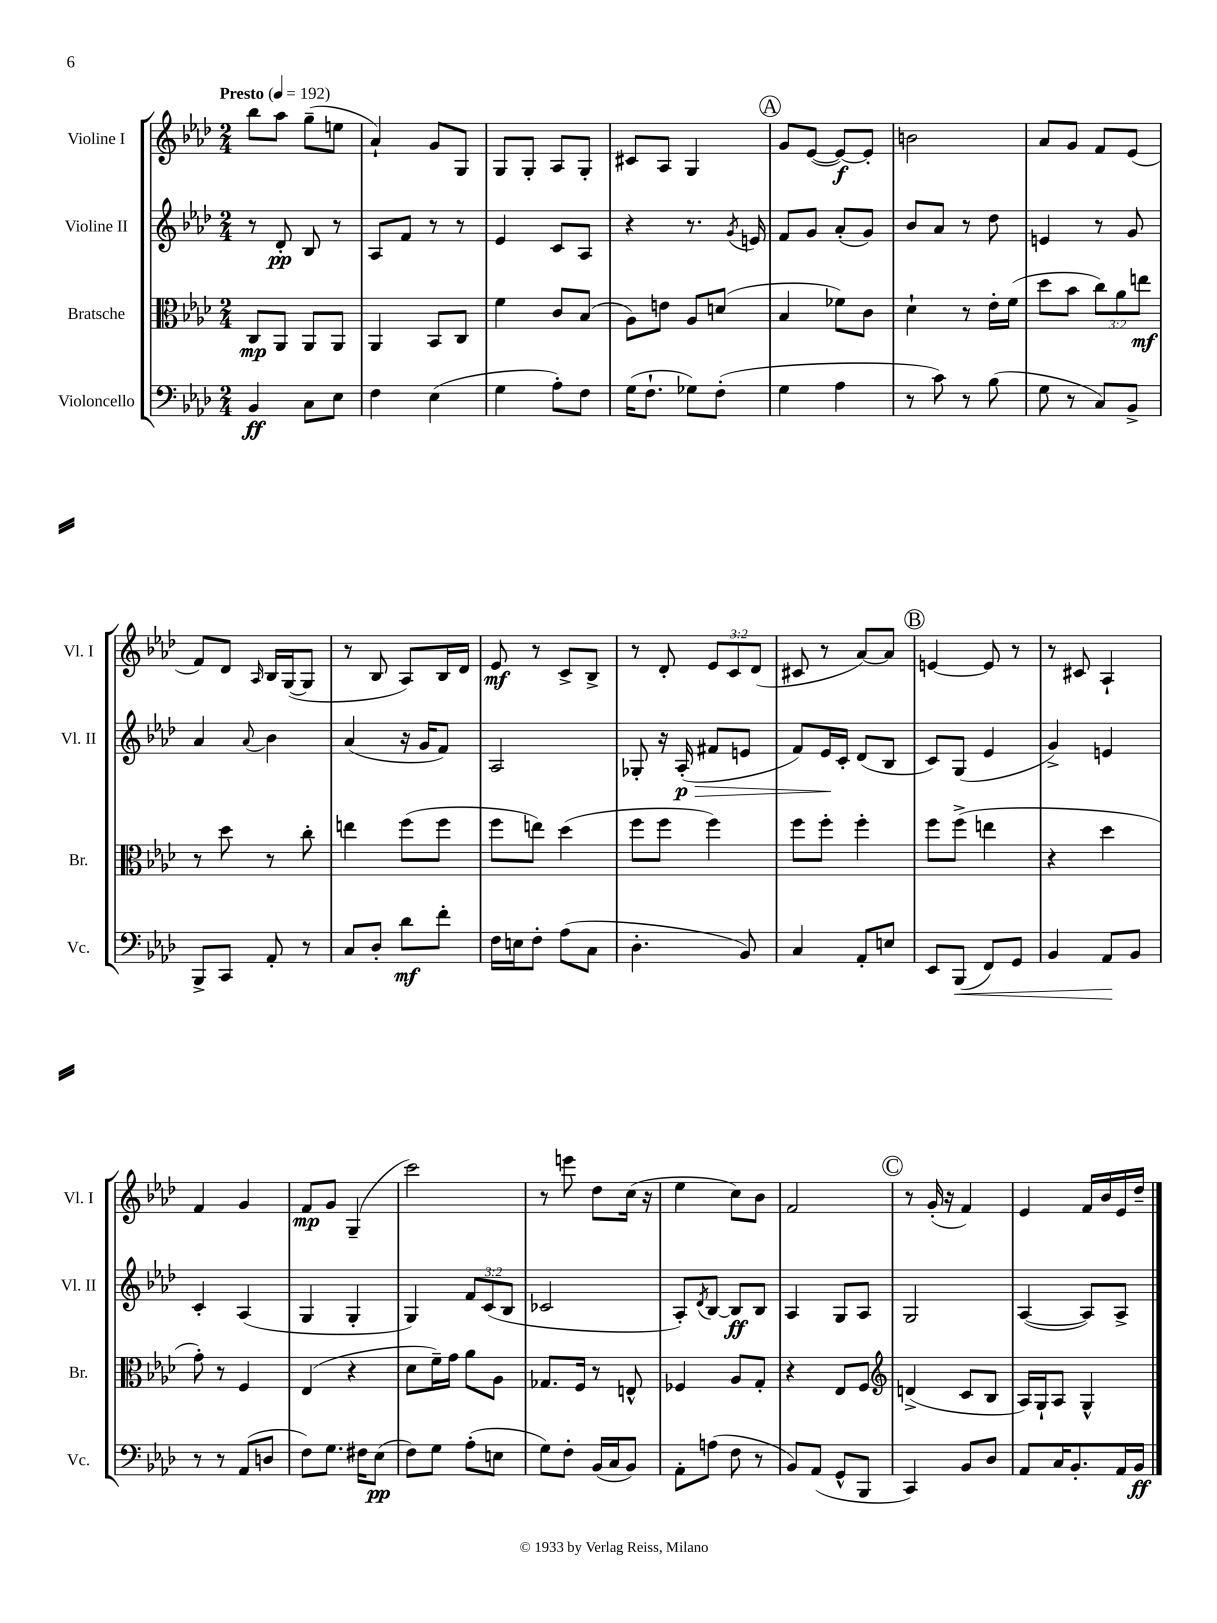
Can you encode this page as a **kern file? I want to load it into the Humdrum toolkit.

**kern	**dynam	**kern	**dynam	**kern	**dynam	**kern	**dynam
*part4	*part4	*part3	*part3	*part2	*part2	*part1	*part1
*staff4	*staff4	*staff3	*staff3	*staff2	*staff2	*staff1	*staff1
*I"Violoncello	*	*I"Bratsche	*	*I"Violine II	*	*I"Violine I	*
*I'Vc.	*	*I'Br.	*	*I'Vl. II	*	*I'Vl. I	*
*clefF4	*	*clefC3	*	*clefG2	*	*clefG2	*
*k[b-e-a-d-]	*	*k[b-e-a-d-]	*	*k[b-e-a-d-]	*	*k[b-e-a-d-]	*
*M2/4	*	*M2/4	*	*M2/4	*	*M2/4	*
*MM192	*	*MM192	*	*MM192	*	*MM192	*
=1	=1	=1	=1	=1	=1	=1	=1
!	!	!	!	!	!	!LO:TX:a:B:t=Presto	!
4BB-/	ff	8C/L	mp	8r	.	8bb-\L	.
.	.	8AA-/J	.	8d-'/	pp	8aa-\J	.
8C\L	.	8AA-/L	.	8B-/	.	(8gg~\L	.
8E-\J	.	8AA-/J	.	8r	.	8een\J	.
=2	=2	=2	=2	=2	=2	=2	=2
4F\	.	4AA-/	.	8A-/L	.	4a-`/)	.
.	.	.	.	8f/J	.	.	.
(4E-\	.	8BB-/L	.	8r	.	8g/L	.
.	.	8C/J	.	8r	.	8G/J	.
=3	=3	=3	=3	=3	=3	=3	=3
4G\	.	4f\	.	4e-/	.	8G/L	.
.	.	.	.	.	.	8G'/J	.
8A-'\L)	.	8c/L	.	8c/L	.	8A-/L	.
8F\J	.	(8B-/J	.	8A-/J	.	8G'/J	.
=4	=4	=4	=4	=4	=4	=4	=4
(16G\KL	.	8A-\L)	.	4r	.	8c#X/L	.
8.F`\J	.	.	.	.	.	.	.
.	.	8en\J	.	.	.	8A-/J	.
8G-X\L)	.	8A-/L	.	8.r	.	4G/	.
(8F'\J	.	(8dn/J	.	.	.	.	.
.	.	.	.	8qg/	.	.	.
.	.	.	.	16en/	.	.	.
!!LO:REH:place=s1:t=A
=5	=5	=5	=5	=5	=5	=5	=5
4G\	.	4B-/	.	8f/L	.	8g/L	.
.	.	.	.	8g/J	.	([8e-/J	.
4A-\	.	8f-X\L)	.	(8a-'/L	.	8e-/L_)	f
.	.	8c\J	.	8g/J)	.	8e-'/J]	.
=6	=6	=6	=6	=6	=6	=6	=6
8r	.	4d-`\	.	8b-/L	.	2bn\	.
8c\)	.	.	.	8a-/J	.	.	.
8r	.	8r	.	8r	.	.	.
(8B-\	.	16e-'\LL	.	8dd-\	.	.	.
.	.	(16f\JJ	.	.	.	.	.
=7	=7	=7	=7	=7	=7	=7	=7
8G\	.	8dd-\L	.	4en/	.	8a-/L	.
8r	.	8b-\J	.	.	.	8g/J	.
8C/L)	.	12cc\L)	.	8r	.	8f/L	.
.	.	12a-\	.	.	.	.	.
8BB-^/J	.	.	.	8g/	.	(8e-/J	.
.	.	12een\J	mf	.	.	.	.
!!LO:LB:g=z
=8	=8	=8	=8	=8	=8	=8	=8
8BBB-^/L	.	8r	.	4a-/	.	8f/L)	.
8CC/J	.	8dd-\	.	.	.	8d-/J	.
.	.	.	.	8qqa-/	.	16qqA-/	.
8AA-'/	.	8r	.	4b-\	.	16B-/LL	.
.	.	.	.	.	.	([16G/J	.
8r	.	8cc'\	.	.	.	8G/J]	.
=9	=9	=9	=9	=9	=9	=9	=9
8C/L	.	4een\	.	(4a-/	.	8r	.
8D-'/J	.	.	.	.	.	8B-/	.
8d-\L	mf	(8ff\L	.	16r	.	8A-/L)	.
.	.	.	.	16g/KL	.	.	.
8f'\J	.	8ff\J	.	8f/J)	.	16B-/L	.
.	.	.	.	.	.	16d-/JJ	.
=10	=10	=10	=10	=10	=10	=10	=10
16F\LL	.	8ff\L	.	2A-/	.	8e-/	mf
16En\J	.	.	.	.	.	.	.
8F'\J	.	8een\J)	.	.	.	8r	.
(8A-\L	.	(4dd-\	.	.	.	8c^/L	.
8C\J	.	.	.	.	.	8B-^/J	.
=11	=11	=11	=11	=11	=11	=11	=11
4.D-'\	.	8ff\L	.	8G-X'/	.	8r	.
.	.	8ff\J	.	16r	.	8d-'/	.
!	!	!	!	!	!LO:HP:b	!	!
.	.	.	.	(16A-'/	> p	.	.
.	.	4ff\)	.	8f#X/L	.	12e-/L	.
.	.	.	.	.	.	12c/	.
8BB-/)	.	.	.	8en/J	.	.	.
.	.	.	.	.	.	(12d-/J	.
=12	=12	=12	=12	=12	=12	=12	=12
4C/	.	8ff\L	.	8f/L)	.	8c#X/	.
.	.	8ff'\J	.	16e-/L	.	8r	.
.	.	.	.	16c'/JJ	]	.	.
8AA-'/L	.	4ff'\	.	(8d-/L	.	[8a-/L)	.
8En/J	.	.	.	8B-/J	.	8a-/J]	.
!!LO:REH:place=s1:t=B
=13	=13	=13	=13	=13	=13	=13	=13
8EE-/L	.	8ff\L	.	8c/L)	.	[4en/	.
!	!LO:HP:b	!	!	!	!	!	!
(8BBB-/J	<	(8ff^\J	.	(8G/J	.	.	.
8FF/L)	.	4een\	.	4e-/	.	8e/]	.
8GG/J	.	.	.	.	.	8r	.
=14	=14	=14	=14	=14	=14	=14	=14
4BB-/	.	4r	.	4g^/)	.	8r	.
.	.	.	.	.	.	8c#X/	.
8AA-/L	.	4dd-\	.	4en/	.	4A-`/	.
8BB-/J	[	.	.	.	.	.	.
!!LO:LB:g=z
=15	=15	=15	=15	=15	=15	=15	=15
8r	.	8g'\)	.	4c'/	.	4f/	.
8r	.	8r	.	.	.	.	.
(8AA-/L	.	4F/	.	(4A-/	.	4g/	.
8Dn/J	.	.	.	.	.	.	.
=16	=16	=16	=16	=16	=16	=16	=16
8F\L)	.	(4E-/	.	4G/	.	8f/L	mp
8.G\J	.	.	.	.	.	8g/J	.
.	.	4r	.	4G'/	.	(4G~/	.
16F#X\KL	.	.	.	.	.	.	.
(8E-\J	pp	.	.	.	.	.	.
=17	=17	=17	=17	=17	=17	=17	=17
8F\L)	.	8d-\L	.	4G/)	.	2ccc\)	.
8G\J	.	16f~\L)	.	.	.	.	.
.	.	16g\JJ	.	.	.	.	.
(8A-'\L	.	8a-\L	.	12f/L	.	.	.
.	.	.	.	(12c/	.	.	.
8En\J	.	8A-\J	.	.	.	.	.
.	.	.	.	12B-/J	.	.	.
=18	=18	=18	=18	=18	=18	=18	=18
8G\L)	.	8.G-X/L	.	2c-X/	.	8r	.
8F'\J	.	.	.	.	.	8eeen\	.
.	.	16F/Jk	.	.	.	.	.
(16BB-/LL	.	8r	.	.	.	8dd-\L	.
16C/J	.	.	.	.	.	.	.
8BB-/J)	.	8En^^/	.	.	.	(16cc\Jk	.
.	.	.	.	.	.	16r	.
=19	=19	=19	=19	=19	=19	=19	=19
8AA-'\L	.	4F-X/	.	8A-'/L)	.	4ee-\	.
.	.	.	.	8qd-/	.	.	.
(8An\J	.	.	.	[8B-/J	.	.	.
8F\	.	8A-/L	.	8B-/L]	ff	8cc\L)	.
8r	.	8G'/J	.	8B-/J	.	8b-\J	.
=20	=20	=20	=20	=20	=20	=20	=20
8BB-/L)	.	4r	.	4A-/	.	2f/	.
(8AA-/J	.	.	.	.	.	.	.
8GG^^/L	.	8E-/L	.	8G/L	.	.	.
8BBB-/J	.	8F/J	.	8A-/J	.	.	.
!!LO:REH:place=s1:t=C
=21	=21	=21	=21	=21	=21	=21	=21
*	*	*clefG2	*	*	*	*	*
4CC/)	.	(4dn^/	.	2G/	.	8r	.
.	.	.	.	.	.	(16g'/	.
.	.	.	.	.	.	16r	.
8BB-/L	.	8c/L	.	.	.	4f/)	.
8D-/J	.	8B-/J	.	.	.	.	.
=22	=22	=22	=22	=22	=22	=22	=22
8AA-/L	.	16A-/LL)	.	([4A-/	.	4e-/	.
.	.	16G`/J	.	.	.	.	.
16C/K	.	8A-/J	.	.	.	.	.
8.BB-'/	.	.	.	.	.	.	.
.	.	4G^^/	.	8A-/L])	.	16f/LL	.
.	.	.	.	.	.	16b-/	.
16AA-/L	.	.	.	8A-^/J	.	16e-/	.
16BB-/JJ	ff	.	.	.	.	16dd-~/JJ	.
==	==	==	==	==	==	==	==
*-	*-	*-	*-	*-	*-	*-	*-
